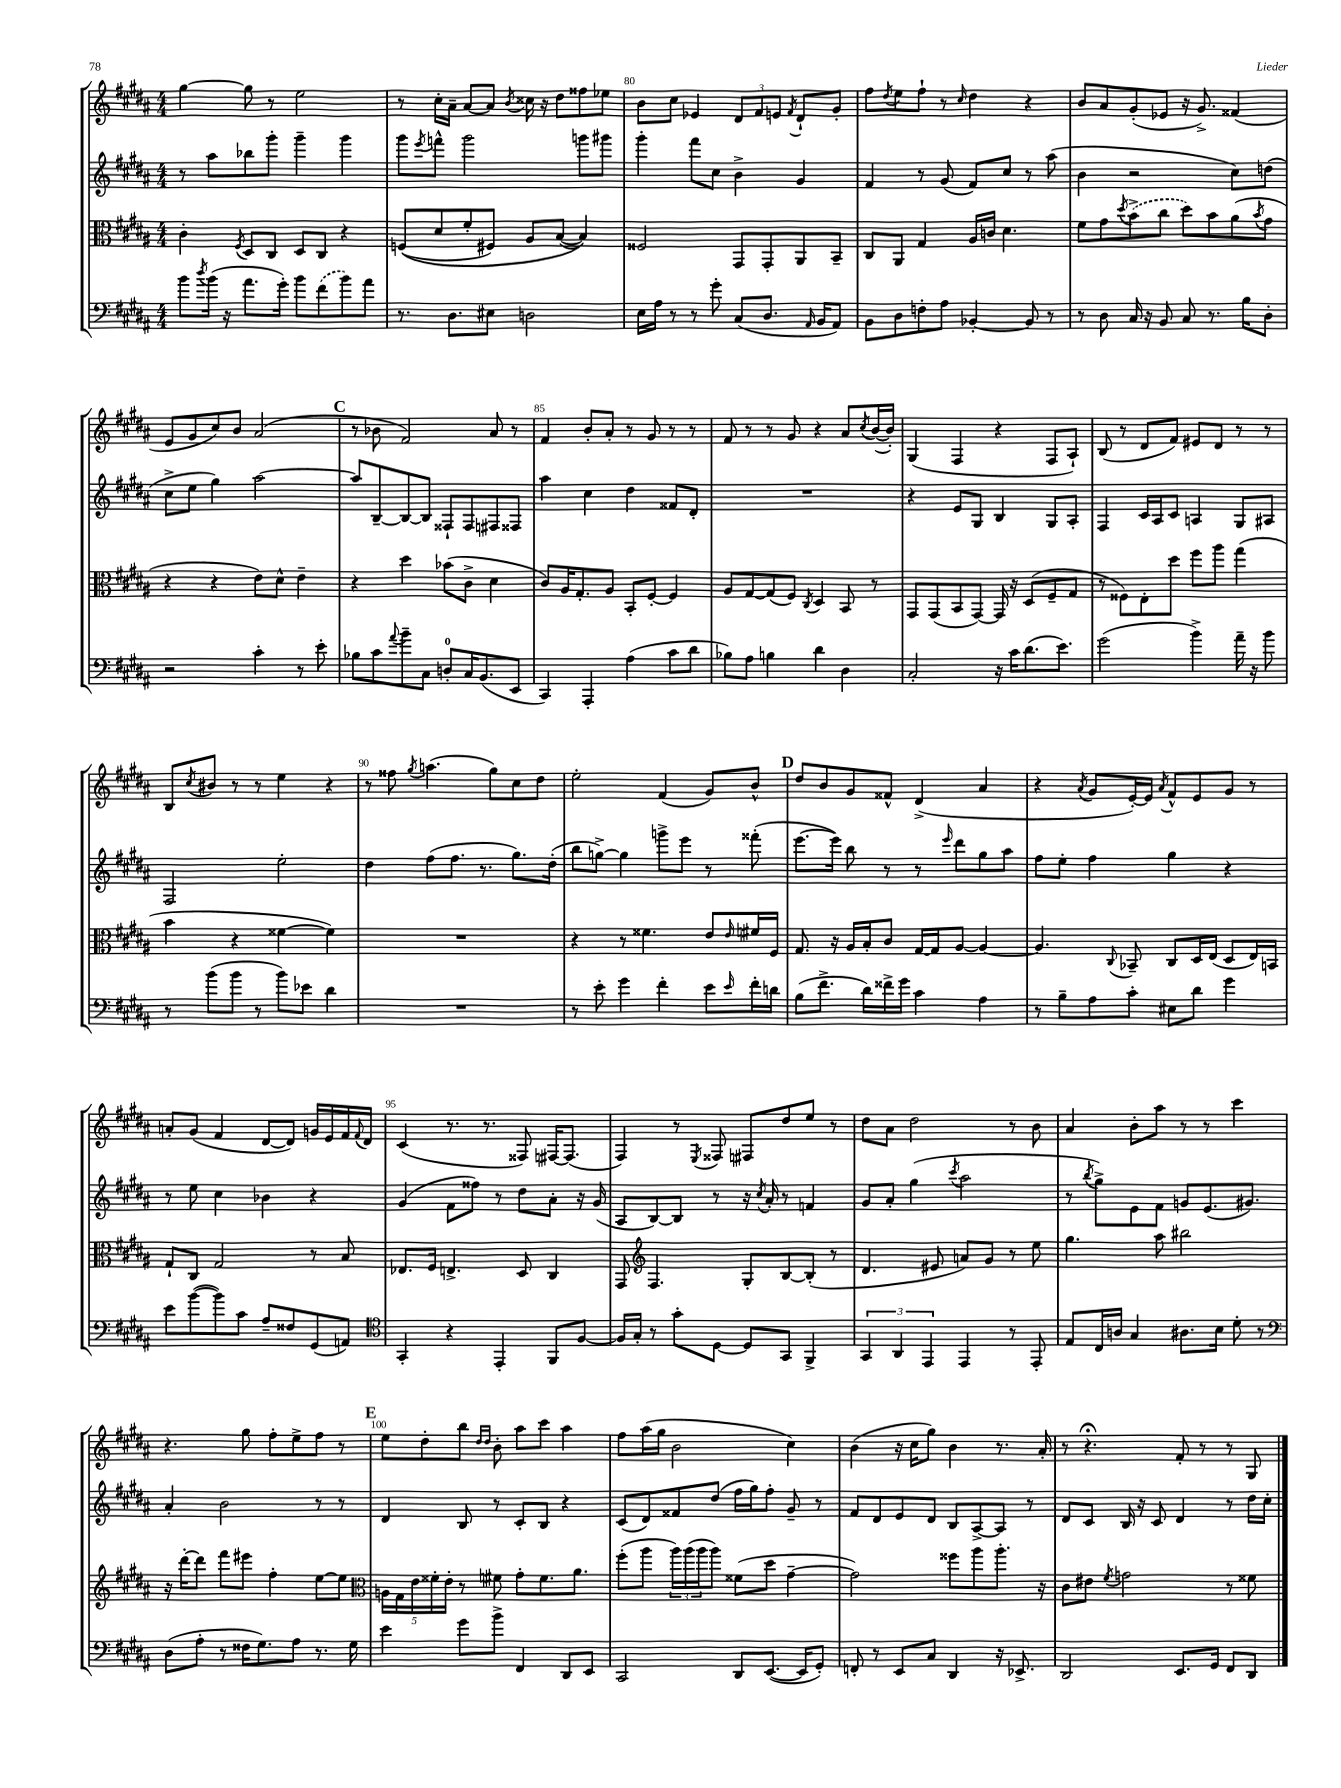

**kern	**kern	**kern	**kern
*staff4	*staff3	*staff2	*staff1
*clefF4	*clefC3	*clefG2	*clefG2
*k[f#c#g#d#a#]	*k[f#c#g#d#a#]	*k[f#c#g#d#a#]	*k[f#c#g#d#a#]
*M4/4	*M4/4	*M4/4	*M4/4
8b	4c#'	8r	[4gg#
8qdd#	.	.	.
(16b	.	8aa#	.
16r	.	.	.
.	8qF#	.	.
8.a#	8D#	8bb-	8gg#]
.	8C#	8ggg#'	8r
16g#')	.	.	.
8b	8D#	4ggg#~	2ee
(8f#	8C#	.	.
8b)	4r	4ggg#	.
8a#	.	.	.
=	=	=	=
8.r	&((8F	8ggg#	8r
.	.	8qeee	.
.	8d#	8fff^^	16cc#'
8.D#	.	.	16a#~
.	8f#'	2ggg#	[8a#
8E#	8F#)	.	8a#]
.	.	.	8qb
2D	8A#	.	16cc##
.	.	.	16r
.	([8B	.	8dd#
.	4B])&)	8ggg	8ff##
.	.	8ggg#	8ee-
=	=	=	=
16E	2F##	4ggg#'	8b
16A#	.	.	.
8r	.	.	8cc#
8r	.	8fff#	4e-
8g#'	.	8cc#	.
(8C#	8GG#	4b^	12d#
.	.	.	12f#
8.D#	8GG#'	.	.
.	.	.	12e
.	.	.	8qf#
.	8AA#	4g#	8d#`
16qqAA#	.	.	.
16BB	.	.	.
8AA#)	8BB~	.	8g#'
=	=	=	=
8BB	8C#	4f#	8ff#
.	.	.	8qdd#
8D#	8AA#	.	8ee
8F'	4G#	8r	8ff#`
8A#	.	(8g#	8r
.	.	.	16qqcc#
[4BB-'	16A#	8f#)	4dd#
.	16c	.	.
.	4.d#	8cc#	.
8BB-]	.	8r	4r
8r	.	(8aa#	.
=	=	=	=
8r	8f#	4b	8b
8D#	8g#	.	8a#
.	8qdd#	.	.
16C#	(8b^	2r	(8g#'
16r	.	.	.
8BB	8cc#	.	8e-
8C#	8dd#)	.	16r
.	.	.	8.g#^)
8.r	8b	.	.
.	(8a#	8cc#)	(4f##
16B	.	.	.
.	8qb	.	.
8D#'	8g#	(8dd	.
=	=	=	=
2r	4r	8cc#^	8e
.	.	8ee	8g#
.	4r	4gg#)	8cc#)
.	.	.	8b
4c#'	8e)	[2aa#	(2a#
.	8d#^^	.	.
8r	4e~	.	.
8e'	.	.	.
=	=	=	=
8B-	4r	8aa#]	8r
8c#	.	[8B~	8b-
8qqa#	.	.	.
8b~	4dd#	8B_	2f#)
8C#	.	8B]	.
8D'	(8b-	8F##`	.
16C#	8c#^	8F##	.
(8.BB	.	.	.
.	4d#	8F#	8a#
8EE	.	8F##	8r
=	=	=	=
4CC#)	8c#)	4aa#	4f#
.	16A#	.	.
.	8.G#'	.	.
4AAA#'	.	4cc#	8b'
.	8A#	.	8a#'
(4A#	8BB'	4dd#	8r
.	[8F#'	.	8g#
8c#	4F#]	8f##	8r
8d#	.	8d#'	8r
=	=	=	=
8B-)	8A#	1r	8f#
8A#	[8G#	.	8r
4B	(8G#]	.	8r
.	8F#)	.	8g#
.	8qC#	.	.
4d#	4D#	.	4r
4D#	8BB	.	8a#
.	.	.	8qcc#
.	8r	.	([16b
.	.	.	16b'])
=	=	=	=
2C#'	8GG#	4r	(4G#
.	(8GG#	.	.
.	8BB	8e	4F#
.	[8GG#)	8G#	.
16r	16GG#]	4B	4r
16c#	16r	.	.
(8.d#	(8D#	.	.
.	8F#~	8G#	8F#
8.e)	.	.	.
.	8G#	8A#'	8A#`)
=	=	=	=
(2g#	8r	4F#	(8B
.	8F##)	.	8r
.	8E'	16c#	8d#
.	.	16A#	.
.	8dd#	8c#	8f#)
4b^)	8ff#	4A	8e#
.	8aa#	.	8d#
16a#~	(4gg#	8G#	8r
16r	.	.	.
8b	.	8A#	8r
=	=	=	=
8r	4b	2F#	8B
.	.	.	8qcc#
(8b	.	.	8b#
8b	4r	.	8r
8r	.	.	8r
8b)	[4f##	2ee'	4ee
8e-	.	.	.
4d#	4f##])	.	4r
=	=	=	=
1r	1r	4dd#	8r
.	.	.	8ff##
.	.	.	8qgg#
.	.	(8ff#	(4.aa
.	.	8.ff#	.
.	.	8.r	.
.	.	.	8gg#)
.	.	8.gg#)	8cc#
.	.	.	8dd#
.	.	(16dd#'	.
=	=	=	=
8r	4r	8bb	2ee'
8e'	.	[8gg^)	.
4g#	8r	4gg]	.
.	4.f##	.	.
4f#'	.	8ggg^	(4f#
.	.	8eee	.
8e	8e	8r	8g#)
16qqe	16qqe	.	.
16f#'	16f#	(8fff##'	8b^^
16d	16F#	.	.
=	=	=	=
(8B	8.G#	[8.eee	8dd#
8.f#^	.	.	8b
.	16r	16eee])	.
.	16A#	8bb	8g#
16d#)	16B'	.	.
16f##^	8c#	8r	8f##^^
16g#	.	.	.
4c#	[16G#	8r	(4d#^
.	16G#]	.	.
.	.	16qqeee	.
.	[8A#	8ddd#	.
4A#	4A#_	8gg#	4a#
.	.	8aa#	.
=	=	=	=
8r	4.A#]	8ff#	4r
8B~	.	8ee'	.
.	.	.	8qa#
8A#	.	4ff#	8g#
.	8qqC#	.	.
8c#'	8BB-~	.	[16e')
.	.	.	16e]
.	.	.	8qa#
8E#	8C#	4gg#	8f#^^
8d#	16D#	.	8e
.	(16E	.	.
4g#	8D#	4r	8g#
.	16E)	.	8r
.	16BB	.	.
=	=	=	=
8e	8G#`	8r	8a'
([8b	8C#	8ee	(8g#
8b])	2G#	4cc#	4f#
8c#	.	.	.
8A#~	.	4b-	[8d#
8F##	.	.	8d#])
(8GG#	8r	4r	16g
.	.	.	16e
8AA)	8B	.	16f#
.	.	.	8qqf#
.	.	.	16d#
=	=	=	=
*clefC4	*	*	*
4GG#'	8.E-	(4g#	(4c#
.	16F#	.	.
4r	4.E^	8f#	8.r
.	.	8ff##)	.
.	.	.	8.r
4EE'	.	8r	.
.	8D#	8dd#	8F##)
8FF#	4C#	8a#'	[16F#
.	.	.	(8.F#]
[8F#	.	16r	.
.	.	(16g#	.
=	=	=	=
16F#]	8GG#	8A#	4F#)
16G#'	.	.	.
*	*clefG2	*	*
8r	4.F#	[8B)	.
8g#'	.	8B]	8r
.	.	.	8qE
[8D#	.	8r	8F##
8D#]	8G#'	16r	8F#
.	.	8qcc#	.
.	.	16a#'	.
8GG#	[8B	8r	8dd#
4FF#^	(8B']	4f	8ee
.	8r	.	8r
=	=	=	=
6GG#	4.d#	8g#	8dd#
.	.	8a#'	8a#
6AA#	.	.	.
.	.	(4gg#	2dd#
6EE	.	.	.
.	8e#	.	.
.	.	8qccc#	.
4EE	8a)	2aa#	.
.	8g#	.	.
8r	8r	.	8r
8EE'	8ee	.	8b
=	=	=	=
8E	4.gg#	8r	4a#
.	.	8qbb	.
16C#	.	8gg#^)	.
16A	.	.	.
4G#	.	8e	8b'
.	8aa#	8f#	8aa#
8.A#	2bb#	8g	8r
.	.	(8.e	8r
16B	.	.	.
8d#'	.	.	4ccc#
.	.	8.g#)	.
8r	.	.	.
=	=	=	=
*clefF4	*	*	*
(8D#	16r	4a#'	4.r
.	[16ddd#'	.	.
8A#'	8ddd#]	.	.
8r	8fff#	2b	.
16F##	8eee#	.	8gg#
8.G#)	.	.	.
.	4ff#'	.	8ff#'
8A#	.	.	8ee^
8.r	[8ee	8r	8ff#
.	8ee]	8r	8r
16G#	.	.	.
=	=	=	=
*	*clefC3	*	*
4e	20A	4d#	8ee
.	20G#	.	.
.	20e	.	.
.	.	.	8dd#'
.	20f##'	.	.
.	20e'	.	.
8g#	8r	8B	8bb
.	.	.	16qqdd#
.	.	.	16qqdd#
8b^	8f#	8r	8b'
4FF#	8g#'	8c#'	8aa#
.	8.f#	8B	8ccc#
8DD#	.	4r	4aa#
.	8.a#	.	.
8EE	.	.	.
=	=	=	=
2CC#	(8ff#'	(8c#	8ff#
.	8aa#	8d#)	(16aa#
.	.	.	16gg#
.	24aa#)	8f##	2b
.	(24aa#	.	.
.	24aa#	.	.
.	8aa#)	(8dd#	.
8DD#	(8f##	16ff#	.
.	.	16gg#)	.
([8.EE	8dd#	8ff#'	.
.	[4g#~	8g#~	4cc#)
16EE]	.	.	.
8GG#')	.	8r	.
=	=	=	=
8FF'	2g#])	8f#	(4b
8r	.	8d#	.
8EE	.	8e	16r
.	.	.	16cc#
8C#	.	8d#	8gg#)
4DD#	8ff##	8B	4b
.	8aa#	[8A#^	.
16r	8.aa#'	8A#]	8.r
8.EE-^	.	.	.
.	.	8r	.
.	16r	.	16a#'
=	=	=	=
2DD#	8c#	8d#	8r
.	8e#	8c#	4.r;
.	8qf#	.	.
.	2g	16B	.
.	.	16r	.
.	.	8c#	.
8.EE	.	4d#	8f#'
.	.	.	8r
16GG#	.	.	.
8FF#	8r	8r	8r
8DD#	8f##	16dd#	8G#
.	.	16cc#'	.
==	==	==	==
*-	*-	*-	*-
